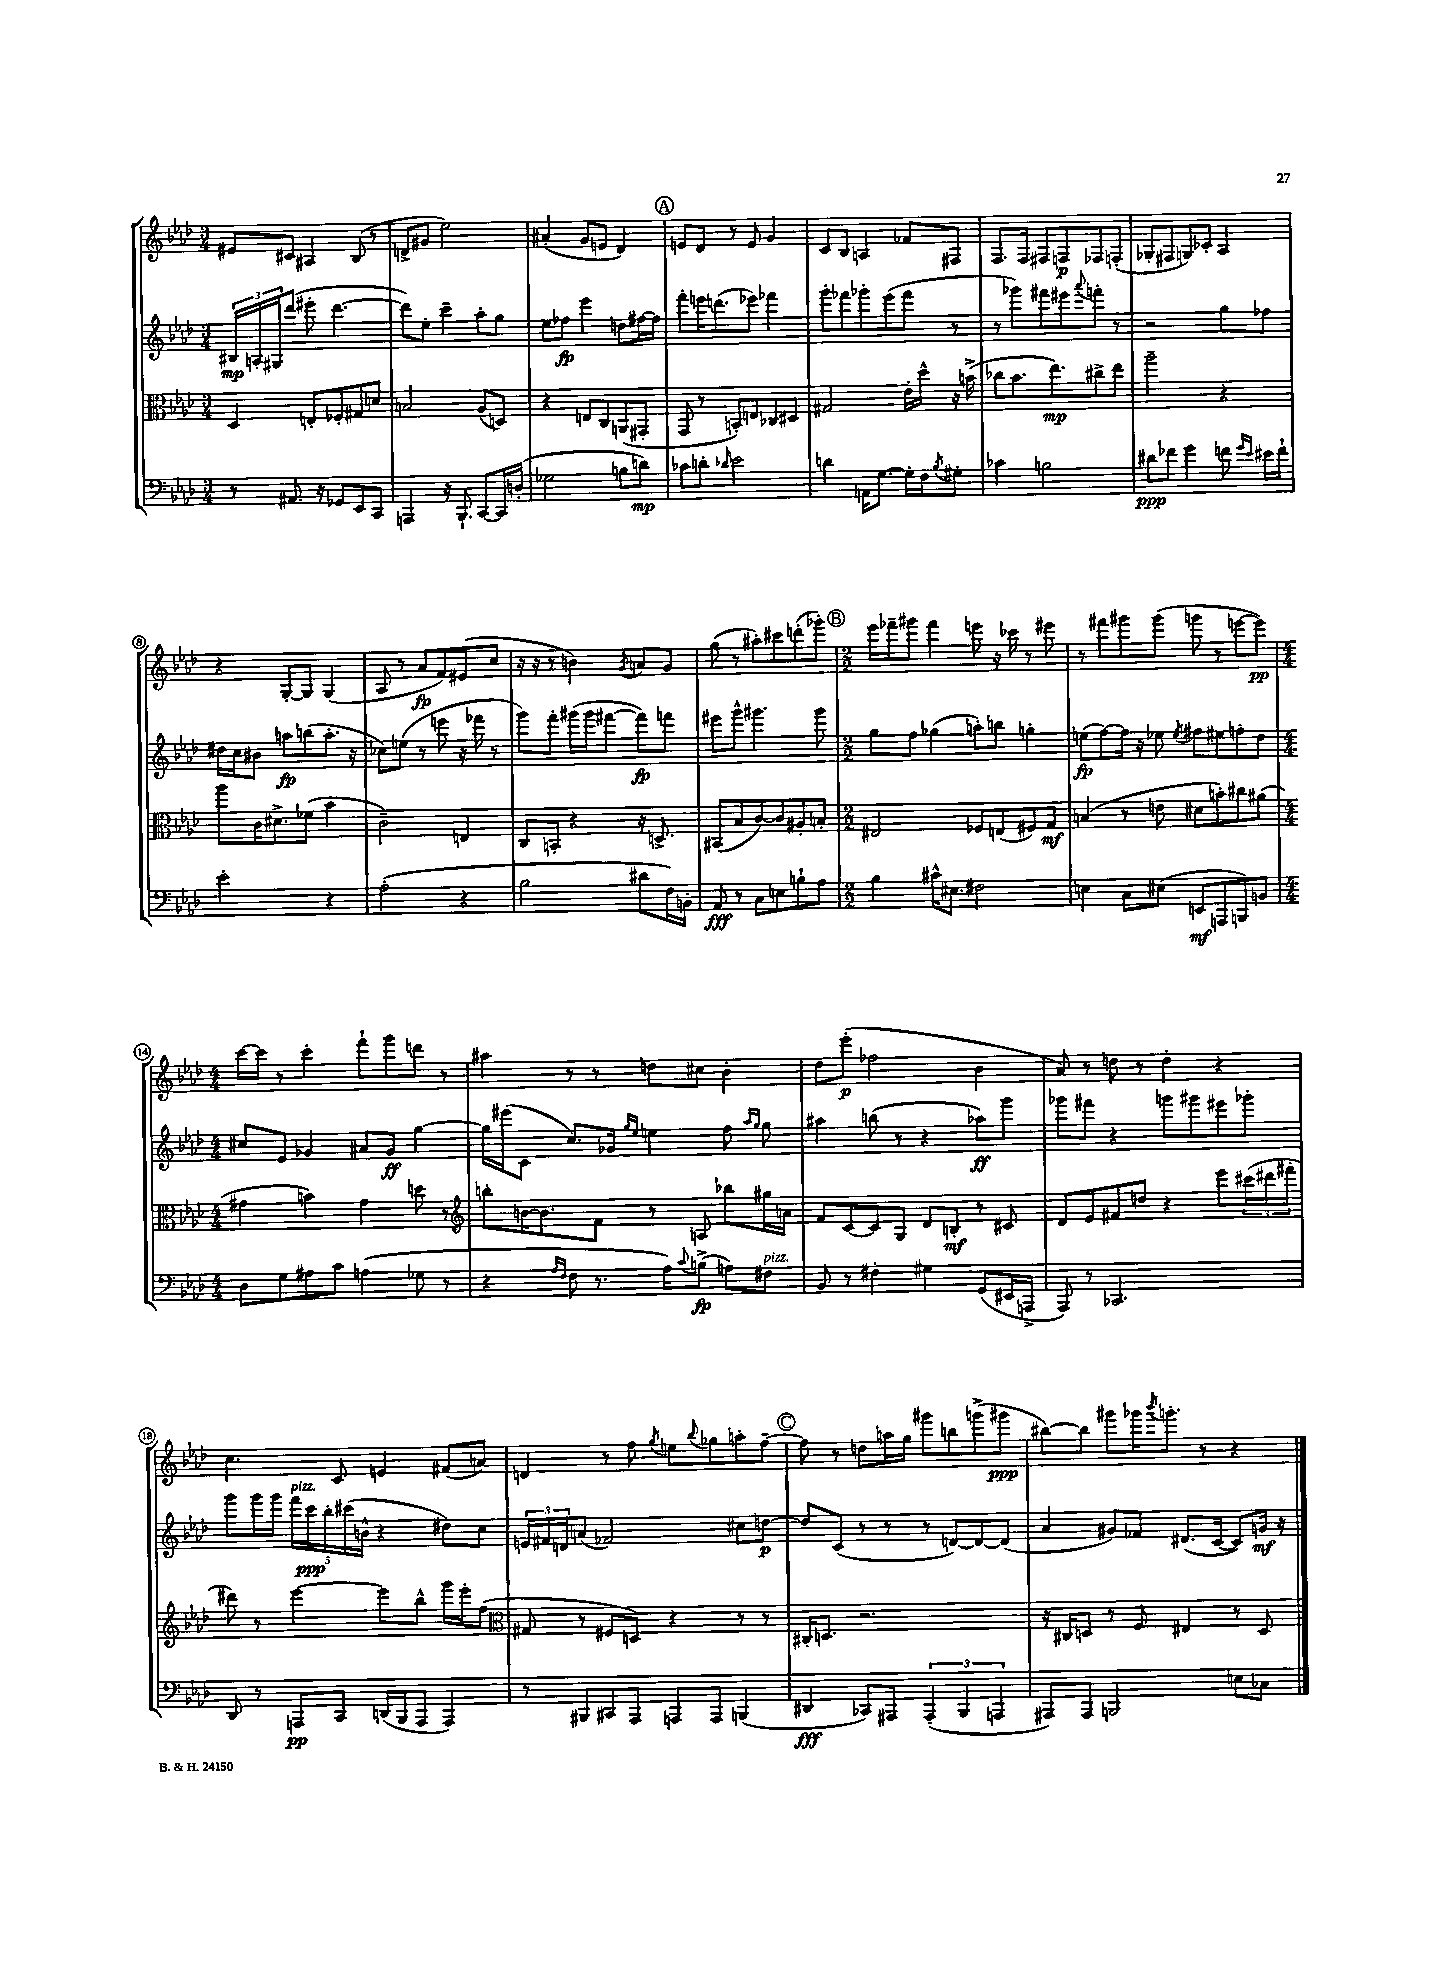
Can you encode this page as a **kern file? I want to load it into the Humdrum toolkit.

**kern	**dynam	**kern	**dynam	**kern	**dynam	**kern	**dynam
*part4	*part4	*part3	*part3	*part2	*part2	*part1	*part1
*staff4	*staff4	*staff3	*staff3	*staff2	*staff2	*staff1	*staff1
*clefF4	*	*clefC3	*	*clefG2	*	*clefG2	*
*k[b-e-a-d-]	*	*k[b-e-a-d-]	*	*k[b-e-a-d-]	*	*k[b-e-a-d-]	*
*M3/4	*	*M3/4	*	*M3/4	*	*M3/4	*
=1	=1	=1	=1	=1	=1	=1	=1
8r	.	4D-/	.	24B#X/LL	mp	8e#X/L	.
.	.	.	.	24An'/	.	.	.
.	.	.	.	24G#X/J	.	.	.
8.AA#X/	.	.	.	(8ddd-/J	.	8c#X/J	.
.	.	8En'/L	.	8eee#X'\	.	4A#X/	.
16r	.	.	.	.	.	.	.
8GG-X/L	.	8F-X'/	.	[4.ddd-\	.	.	.
8EE-/	.	8G#X/	.	.	.	(8B-/	.
8CC/J	.	8dn/J	.	.	.	8r	.
=2	=2	=2	=2	=2	=2	=2	=2
4AAAn/	.	2Bn/	.	8ddd-\L])	.	8dn^/L	.
.	.	.	.	8ee-'\J	.	8g#X/J	.
16r	.	.	.	4ccc~\	.	2ee-\)	.
8.BBB-`/	.	.	.	.	.	.	.
[8CC/L	.	(8A-/L	.	8aa-'\L	.	.	.
16CC/L]	.	8Dn/J)	.	8gg\J	.	.	.
(16Dn'/JJ	.	.	.	.	.	.	.
=3	=3	=3	=3	=3	=3	=3	=3
2G-X\	.	4r	.	8ee-\L	.	(4a#X'/	.
.	.	.	.	8ff-X\J	fp	.	.
.	.	8En/L	.	4eee-\	.	8g/L	.
.	.	8C/	.	.	.	8en/J	.
8Bn\L	.	(8AAn/	.	8ddn\L	.	4d-/)	.
8dn\J)	mp	8GG#X'/J	.	[16ff#X\L	.	.	.
.	.	.	.	16ff#\JJ]	.	.	.
!!LO:REH:place=s1:t=A
=4	=4	=4	=4	=4	=4	=4	=4
8c-X\L	.	8GG/	.	8fff'\L	.	8en/L	.
8dn'\J	.	8r	.	16eeen\K	.	8d-/J	.
.	.	.	.	(8.dddn\	.	.	.
16qqd-X/	.	.	.	.	.	.	.
2e-\	.	8BBn'/L)	.	.	.	8r	.
.	.	8En/	.	8eee-X\J)	.	8e/	.
.	.	8C-X/	.	4fff-X\	.	4g/	.
.	.	8D#X/J	.	.	.	.	.
=5	=5	=5	=5	=5	=5	=5	=5
4dn\	.	2G#X/	.	8ggg'\L	.	8c/L	.
.	.	.	.	8fff-X\	.	8B-/J	.
16AAn\KL	.	.	.	8ggg-X'\	.	4An/	.
[8.G\J	.	.	.	.	.	.	.
.	.	.	.	(8eee-\	.	.	.
16G'\LL]	.	16e-'\LL	.	8fff-\J	.	8f-X/L	.
16F\J	.	16dd-^^\JJ	.	.	.	.	.
8qB-/	.	.	.	.	.	.	.
8G#X'\J	.	16r	.	8r	.	8F#X/J	.
.	.	(16bn^\	.	.	.	.	.
=6	=6	=6	=6	=6	=6	=6	=6
4c-X\	.	8cc-X\L	.	8r	.	8.F/L	.
.	.	8.b-\	.	8ggg-X\L)	.	.	.
.	.	.	.	.	.	16F/Jk	.
2Bn\	.	.	.	8fff#X\	.	8F#X/L	.
.	.	8.ee-\)	mp	.	.	.	.
.	.	.	.	8eee#X\	.	8Fn/	p
.	.	.	.	8qqaaa-/	.	.	.
.	.	8cc#X^\	.	8fffn'\J	.	8F-X/	.
.	.	8ee-\J	.	8r	.	(8Fn'/J	.
=7	=7	=7	=7	=7	=7	=7	=7
8d#X\L	ppp	2aa-~\	.	2r	.	8G-X'/L	.
8f-X\J	.	.	.	.	.	8F#X/	.
4g\	.	.	.	.	.	8Gn/)	.
.	.	.	.	.	.	8c-X'/J	.
8fn\	.	4r	.	8gg\L	.	4A-/	.
16qqg/LL	.	.	.	.	.	.	.
16qqe-/JJ	.	.	.	.	.	.	.
16e#X\LL	.	.	.	8ff-X\J	.	.	.
16f`\JJ	.	.	.	.	.	.	.
!!LO:LB:g=z
=8	=8	=8	=8	=8	=8	=8	=8
2e-'\	.	8aa-\L	.	16dd#X\LL	.	4r	.
.	.	.	.	16cc\J	.	.	.
.	.	16c\K	.	8b#X\J	.	.	.
.	.	8.d#X^\	.	.	.	.	.
.	.	.	.	8aan\L	fp	[8G'/L	.
.	.	(8f-X\J	.	(8bbn\	.	8G/J]	.
4r	.	4b-\	.	8.aa'\J	.	(4G/	.
.	.	.	.	16r	.	.	.
=9	=9	=9	=9	=9	=9	=9	=9
(2A-'\	.	2c~\)	.	8cc-X\L)	.	8A-/	.
.	.	.	.	(8een\J	.	8r	.
.	.	.	.	8r	.	8a-/L	fp
.	.	.	.	8eeen\	.	8f/)	.
4r	.	4En/	.	16r	.	(8e#X/	.
.	.	.	.	16fff-X\	.	.	.
.	.	.	.	8r	.	8cc/J	.
=10	=10	=10	=10	=10	=10	=10	=10
2B-\	.	8C/L	.	8ggg\L)	.	16r	.
.	.	.	.	.	.	16r	.
.	.	8BBn'/J	.	8fff'\J	.	8r	.
.	.	4r	.	(16ggg#X\LL	.	4bn\)	.
.	.	.	.	16ggg#\J	.	.	.
.	.	.	.	[8fff#X\J	.	.	.
.	.	.	.	.	.	8qg/	.
8d#X\L	.	16r	.	8fff#\L])	fp	8an/L	.
.	.	8.Dn^/	.	.	.	.	.
16F\L)	.	.	.	8fffn\J	.	8g/J	.
16BBn'\JJ	.	.	.	.	.	.	.
=11	=11	=11	=11	=11	=11	=11	=11
8AA-/	fff	(8BB#X/L	.	8eee#X\L	.	(8gg\	.
8r	.	8B-/	.	8ggg^^\J	.	8r	.
8C\L	.	[8c/)	.	4.ggg#X\	.	8aa#X'\L)	.
8En\	.	8c/]	.	.	.	8ccc#X\	.
8Bn`\	.	8A#X'/	.	.	.	(8dddn'\	.
8A-\J	.	8Bn'/J	.	8ggg#\	.	8ggg-X'\J)	.
!!LO:REH:place=s1:t=B
=12	=12	=12	=12	=12	=12	=12	=12
*M2/2	*	*M2/2	*	*M2/2	*	*M2/2	*
4B-\	.	2E#X/	.	8gg\L	.	16eee-\LL	.
.	.	.	.	.	.	16fff-X~\J	.
.	.	.	.	8ff\J	.	8ggg#X\J	.
16c#X^^\KL	.	.	.	(4gg-X\	.	4fff-\	.
8.E#X\J	.	.	.	.	.	.	.
2F#X\	.	8F-X/L	.	8aan'\L)	.	8eeen\	.
.	.	(8En/	.	8bbn\J	.	16r	.
.	.	.	.	.	.	16ccc-X\	.
.	.	8F#X/)	.	4ggn'\	.	8r	.
.	.	8G/J	mf	.	.	8eee#X\	.
=13	=13	=13	=13	=13	=13	=13	=13
4En\	.	(4Bn/	.	(8een\L	fp	8r	.
.	.	.	.	[8ff\)	.	8fff#X\L	.
8C\L	.	8r	.	16ff\Jk]	.	8ggg#X\	.
.	.	.	.	16r	.	.	.
(8E#X\J	.	8en\	.	8ee-X\	.	(8ggg#\J	.
.	.	.	.	8qee-/	.	.	.
8EEn/L	mf	8d#X\L	.	8ff#X\L	.	8gggn\	.
8AAAn/	.	8bn'\)	.	8ee#X\	.	8r	.
8BBBn/)	.	8cc#X\	.	8ffn'\	.	[8eeen\L	.
8BBn/J	.	(8a#X\J	.	8dd-\J	.	8eee\J])	pp
!!LO:LB:g=z
=14	=14	=14	=14	=14	=14	=14	=14
*M4/4	*	*M4/4	*	*M4/4	*	*M4/4	*
8D-\L	.	4g#X\	.	8cc#X/L	.	[16ccc\LL	.
.	.	.	.	.	.	16ccc\JJ]	.
8G\	.	.	.	8e-/J	.	8r	.
8A#X\	.	4bn\)	.	4g-X/	.	4ccc'\	.
8c\J	.	.	.	.	.	.	.
(4An\	.	4g#\	.	8a#X/L	.	8fff`\L	.
.	.	.	.	8g-/J	ff	8ggg\	.
8G-X\	.	8ddn\	.	[4gg\	.	8dddn\J	.
8r	.	8r	.	.	.	8r	.
=15	=15	=15	=15	=15	=15	=15	=15
*	*	*clefG2	*	*	*	*	*
4r	.	8bbn'\L	.	16gg\LL]	.	4aa#X\	.
.	.	.	.	(16eee#X\J	.	.	.
.	.	[16bn\K	.	8c\J	.	.	.
.	.	8.b\]	.	.	.	.	.
16qqA-/LL	.	.	.	.	.	.	.
16qqF/JJ	.	.	.	.	.	.	.
8F\	.	.	.	8.cc/L)	.	8r	.
8.r	.	8f\J	.	.	.	8r	.
.	.	.	.	16g-X/Jk	.	.	.
.	.	.	.	16qqgg/LL	.	.	.
.	.	.	.	16qqee-/JJ	.	.	.
.	.	8r	.	4een\	.	8ddn\L	.
16A-\KL)	.	.	.	.	.	.	.
8qqc/	.	.	.	.	.	.	.
(8Bn^\J	fp	8An/	.	.	.	8cc#X\J	.
8An\L)	.	8bb-X\L	.	8ff\	.	4b-'\	.
.	.	.	.	16qqaa-/LL	.	.	.
.	.	.	.	16qqgg/JJ	.	.	.
!LO:TX:a:i:t=pizz.	!	!	!	!	!	!	!
8F#X\J	.	16gg#X\L	.	8gg\	.	.	.
.	.	16an\JJ	.	.	.	.	.
=16	=16	=16	=16	=16	=16	=16	=16
8BB-/	.	8f/L	.	4aa#X\	.	8dd-\L	.
8r	.	[8c/	.	.	.	(8eee-'\J	p
4F#X'\	.	8c/]	.	(8bbn\	.	2ff-X\	.
.	.	8G/J	.	8r	.	.	.
4G#X\	.	8d-/L	.	4r	.	.	.
.	.	8Bn'/J	mf	.	.	.	.
(8GG/L	.	8r	.	8aa-X\L)	ff	4b-\	.
16EE#X/L	.	8c#X/	.	8ggg\J	.	.	.
16AAAn^/JJ	.	.	.	.	.	.	.
=17	=17	=17	=17	=17	=17	=17	=17
8AAA-/)	.	8d-/L	.	8ggg-X\L	.	8a-/)	.
8r	.	8e-/	.	8fff#X\J	.	8r	.
2.CC-X/	.	8f#X/	.	4r	.	8ddn\	.
.	.	8ddn/J	.	.	.	8r	.
.	.	4r	.	8gggn\L	.	4dd'\	.
.	.	.	.	8ggg#X\	.	.	.
.	.	8eee-\L	.	8eee#X\	.	4r	.
.	.	(24ccc#X\L	.	8ggg-X'\J	.	.	.
.	.	24ddd#X\	.	.	.	.	.
.	.	24fff#X'\JJ	.	.	.	.	.
!!LO:LB:g=z
=18	=18	=18	=18	=18	=18	=18	=18
8DD-/	.	8ddd#X\)	.	8ggg\L	.	4.cc\	.
8r	.	8r	.	16ggg\L	.	.	.
.	.	.	.	16ggg\JJ	.	.	.
!	!	!	!	!LO:TX:a:i:t=pizz.	!	!	!
8AAAn/L	pp	[4eee-\	.	20fff\LL	.	.	.
.	.	.	.	20ccc\	ppp	.	.
.	.	.	.	20bb-'\	.	.	.
8CC/J	.	.	.	.	.	8c/	.
.	.	.	.	(20ccc#X\	.	.	.
.	.	.	.	20bn^^\JJ	.	.	.
(16DDn/LL	.	8eee-\L]	.	4r	.	4en/	.
16BBB-/J	.	.	.	.	.	.	.
8AAA/J	.	8bb-^^\J	.	.	.	.	.
4AAA/)	.	16ggg\LL	.	8dd#X\L)	.	(8f#X/L	.
.	.	16eee-'\J	.	.	.	.	.
.	.	(8ff\J	.	8cc\J	.	8an/J)	.
=19	=19	=19	=19	=19	=19	=19	=19
*	*	*clefC3	*	*	*	*	*
8r	.	8G#X/	.	24en/LL	.	4dn/	.
.	.	.	.	24f#X/	.	.	.
.	.	.	.	24dn/J	.	.	.
8BBB#X/L	.	8r	.	(8an/J	.	.	.
8CC#X/	.	8F#X/L	.	2f-X/)	.	8r	.
8AAA-/J	.	8Dn/J)	.	.	.	8ff\	.
.	.	.	.	.	.	8qgg/	.
8AAAn/L	.	4r	.	.	.	8een\L	.
.	.	.	.	.	.	8qqbb-/	.
8AAA/J	.	.	.	.	.	8gg-X\	.
(4BBBn/	.	8r	.	8cc#X\L	.	8aan'\	.
.	.	8r	.	[8ddn\J	p	[8ff~\J	.
!!LO:REH:place=s1:t=C
=20	=20	=20	=20	=20	=20	=20	=20
4DD#X/	fff	16C#X'/KL	.	8dd/L]	.	8ff\]	.
.	.	8.Dn/J	.	.	.	.	.
.	.	.	.	(8c/J	.	8r	.
8CC-X/L)	.	2.r	.	8r	.	8ddn\L	.
8AAA#X/J	.	.	.	8r	.	16aan\L	.
.	.	.	.	.	.	16gg\JJ	.
(6AAA#'/	.	.	.	8r	.	8ggg#X\L	.
.	.	.	.	[8dn/L)	.	8bbn\	.
6BBB-/	.	.	.	.	.	.	.
.	.	.	.	8d/_	.	(8gggn^\	.
6AAAn/	.	.	.	.	.	.	.
.	.	.	.	(8d/J]	.	8ggg#X\J	ppp
=21	=21	=21	=21	=21	=21	=21	=21
8AAA#X/L)	.	16r	.	4a-/	.	[8bb#X\L)	.
.	.	16C#X/KL	.	.	.	.	.
8AAA#/J	.	8Dn/J	.	.	.	8bb#\J]	.
2BBBn/	.	8r	.	8g#X/L)	.	8ggg#X\L	.
.	.	8F/	.	8f-X/J	.	16ggg-X\K	.
.	.	.	.	.	.	8qbbb-/	.
.	.	.	.	.	.	8.gggn'\J	.
.	.	4E#X/	.	(8.d#X/L	.	.	.
.	.	.	.	.	.	8r	.
.	.	.	.	[16c/Jk	.	.	.
8En\L	.	8r	.	8c/L])	.	4r	.
8C-X\J	.	8D/	.	16gn/Jk	mf	.	.
.	.	.	.	16r	.	.	.
==	==	==	==	==	==	==	==
*-	*-	*-	*-	*-	*-	*-	*-
